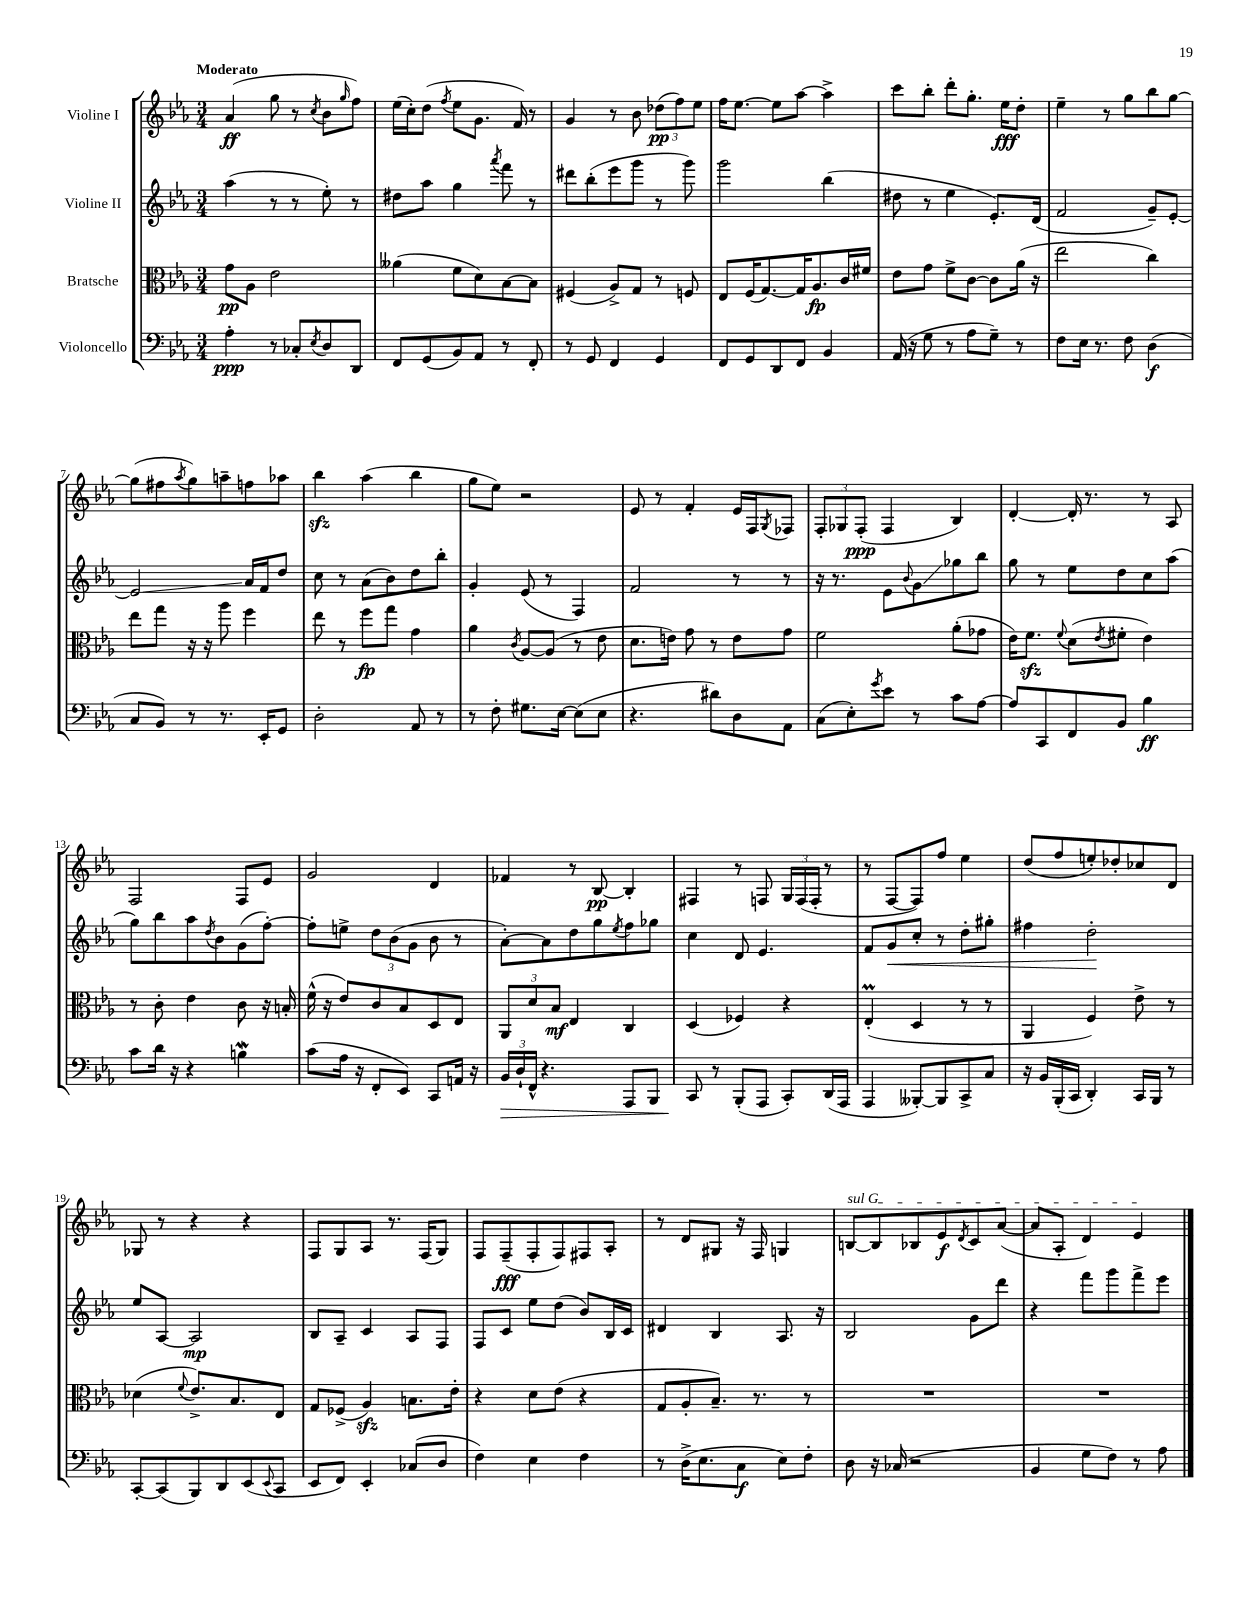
<<
\new StaffGroup <<
\new Staff = "s0" \with { instrumentName = "Violine I" } {
    \clef treble \key ees \major \numericTimeSignature \time 3/4 \tempo "Moderato"
    aes'4\ff( g''8 r8 \acciaccatura { c''8 } bes'8 \grace { g''16 } f''8) |
    ees''16( c''16-.) d''8( \acciaccatura { f''8 } ees''8 g'8. f'16) r8 |
    g'4 r8 bes'8 \tuplet 3/2 { des''8\pp( f''8) ees''8 } |
    f''16 ees''8.~ ees''8 aes''8~ aes''4-> |
    c'''8 bes''8-. d'''8-. g''8.-. ees''16\fff d''8-. |
    ees''4-- r8 g''8 bes''8 g''8~ |
    g''8( fis''8 \acciaccatura { aes''8 } g''8) a''8-- f''8 aes''8 |
    bes''4\sfz aes''4( bes''4 |
    g''8 ees''8) r2 |
    ees'8 r8 f'4-. ees'16 f16 \acciaccatura { g8 } fes8 |
    \tuplet 3/2 { f8-. ges8 f8-.\ppp( } f4 bes4) |
    d'4~-. d'16-. r8. r8 aes8 |
    f2 f8 ees'8 |
    g'2 d'4 |
    fes'4 r8 bes8~\pp bes4-. |
    fis4 r8 f8 \tuplet 3/2 { g16 f16( f16-. } r8 |
    r8 f8~ f8) f''8 ees''4 |
    d''8( f''8 e''8-.) des''8-. ces''8 d'8 |
    ges8 r8 r4 r4 |
    f8 g8 aes8 r8. f16( g8) |
    f8 f8--\fff( f8-. f8) fis8 aes8-. |
    r8 d'8 gis8 r16 f16 g4 |
    \once \override TextSpanner.bound-details.left.text = \markup { \italic "sul G" } b8~\startTextSpan b8 bes8 ees'8\f \acciaccatura { d'8 } c'8 aes'8~( |
    aes'8 aes8-. d'4) ees'4\stopTextSpan \bar "|." |
}
\new Staff = "s1" \with { instrumentName = "Violine II" } {
    \clef treble \key ees \major \numericTimeSignature \time 3/4
    aes''4( r8 r8 ees''8-.) r8 |
    dis''8 aes''8 g''4 \acciaccatura { aes'''8 } f'''8 r8 |
    dis'''8 bes''8-.( ees'''8 g'''8 r8 g'''8) |
    g'''2 bes''4( |
    dis''8 r8 ees''4 ees'8.-.) d'16( |
    f'2 g'8--) ees'8~-. |
    ees'2\glissando aes'16 f'16 d''8 |
    c''8 r8 aes'8( bes'8) d''8 bes''8-. |
    g'4-. ees'8( r8 f4) |
    f'2 r8 r8 |
    r16 r8. ees'8 \appoggiatura { bes'8 } g'8\glissando ges''8 bes''8 |
    g''8 r8 ees''8 d''8 c''8 aes''8( |
    g''8) bes''8 aes''8 \acciaccatura { d''8 } bes'8 g'8( f''8~-.) |
    f''8-. e''8-> \tuplet 3/2 { d''8 bes'8( g'8 } bes'8 r8 |
    aes'8~-.) aes'8 d''8 g''8 \acciaccatura { ees''8 } f''8 ges''8 |
    c''4 d'8 ees'4. |
    f'8 g'8\< c''8-. r8 d''8-. gis''8-. |
    fis''4 d''2-.\! |
    ees''8 aes8~ aes2\mp |
    bes8 aes8-- c'4 aes8 f8 |
    f8 c'8 ees''8 d''8( bes'8) bes16 c'16 |
    dis'4 bes4 aes8. r16 |
    bes2 g'8 d'''8 |
    r4 f'''8 g'''8 f'''8-> ees'''8 \bar "|." |
}
\new Staff = "s2" \with { instrumentName = "Bratsche" } {
    \clef alto \key ees \major \numericTimeSignature \time 3/4
    g'8\pp aes8 ees'2 |
    aeses'4( f'8 d'8) bes8~ bes8 |
    fis4( aes8->) g8 r8 f8 |
    ees8 f16( g8.~) g16 aes8.\fp c'16 fis'16 |
    ees'8 g'8 f'8-> c'8~ c'8 aes'16( r16 |
    ees''2 c''4) |
    ees''8 g''8 r16 r16 aes''8 f''4 |
    ees''8 r8 f''8\fp g''8 g'4 |
    aes'4 \acciaccatura { c'8 } aes8~ aes8( r8 ees'8 |
    d'8. e'16) g'8 r8 e'8 g'8 |
    f'2 aes'8-.( ges'8 |
    ees'16) f'8.\sfz \appoggiatura { f'8 } d'8( \acciaccatura { ees'8 } fis'8-. ees'4) |
    r8 c'8-. ees'4 c'8 r16 b16-. |
    f'16-^( r16 ees'8) c'8 bes8 d8 ees8 |
    \tuplet 3/2 { aes,8 d'8 bes8\mf } ees4 c4 |
    d4( fes4) r4 |
    ees4-.\prall( d4 r8 r8 |
    aes,4 f4) ees'8-> r8 |
    des'4( \appoggiatura { f'8 } ees'8.->) bes8. ees8 |
    g8 fes8->( aes4\sfz) b8. ees'16-. |
    r4 d'8 ees'8( r4 |
    g8 aes8-. bes8.--) r8. r8 |
    R2. |
    R2. \bar "|." |
}
\new Staff = "s3" \with { instrumentName = "Violoncello" } {
    \clef bass \key ees \major \numericTimeSignature \time 3/4
    aes4-.\ppp r8 ces8-. \acciaccatura { ees8 } d8 d,8 |
    f,8 g,8( bes,8) aes,8 r8 f,8-. |
    r8 g,8 f,4 g,4 |
    f,8 g,8 d,8 f,8 bes,4 |
    aes,16( r16 g8 r8 aes8 g8--) r8 |
    f8 ees16 r8. f8 d4\f( |
    c8 bes,8) r8 r8. ees,16-. g,8 |
    d2-. aes,8 r8 |
    r8 f8-. gis8. ees16~ ees8( ees8 |
    r4. dis'8) d8 aes,8 |
    c8( ees8-.) \acciaccatura { g'8 } ees'8 r8 c'8 aes8~ |
    aes8 c,8 f,8 bes,8 bes4\ff |
    c'8 d'16 r16 r4 b4\mordent |
    c'8( aes16 r16 f,8-. ees,8) c,8 a,16 r16 |
    \tuplet 3/2 { bes,16\> d16-! f,16-^ } r4. aes,,8 bes,,8 |
    c,8\! r8 bes,,8-.( aes,,8 c,8-.) d,16( aes,,16 |
    aes,,4 beses,,8~-.) beses,,8 c,8-> c8 |
    r16 bes,16 bes,,16-.( c,16 d,4-.) c,16 bes,,16 r8 |
    c,8~-. c,8( bes,,8) d,8 ees,8( \appoggiatura { ees,8 } c,8 |
    ees,8 f,8) ees,4-. ces8( d8 |
    f4) ees4 f4 |
    r8 d16->( ees8. c8\f ees8) f8-. |
    d8 r16 ces16( r2 |
    bes,4 g8 f8) r8 aes8 \bar "|." |
}
>>
>>
